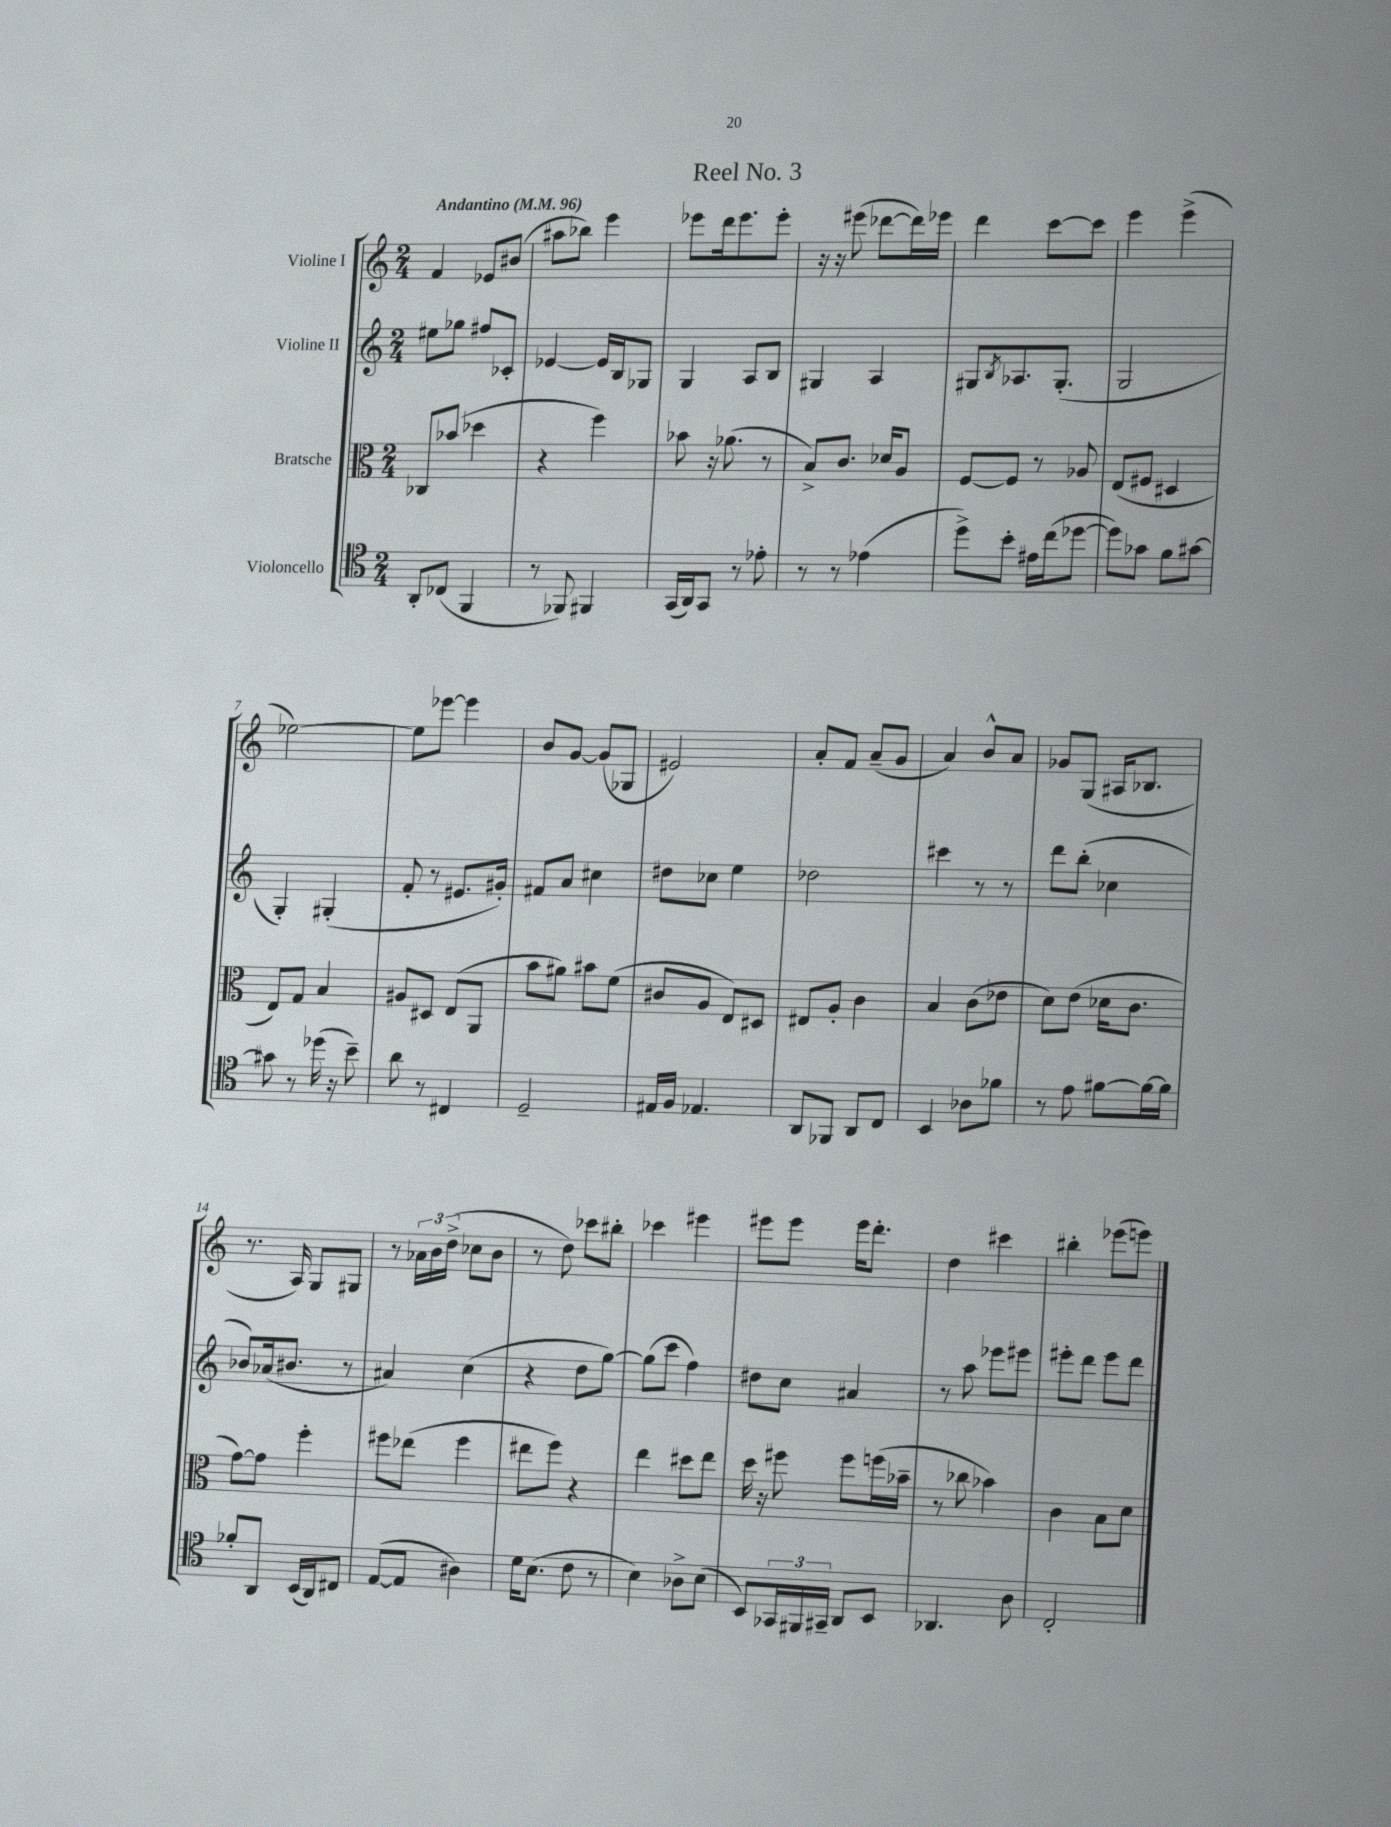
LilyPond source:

\header { title = "Reel No. 3" }
<<
\new StaffGroup <<
\new Staff = "s0" \with { instrumentName = "Violine I" } {
    \clef treble \key c \major \numericTimeSignature \time 2/4 \tempo "Andantino" 4 = 96
    f'4 ees'8 bis'8( |
    ais''8 bes''8) e'''4 |
    ees'''8 d'''16 ees'''8. ees'''8-. |
    r16 r16 eis'''8( des'''8~ des'''16) ees'''16 |
    d'''4 c'''8~ c'''8 |
    e'''4 e'''4->( |
    ees''2~) |
    ees''8 ees'''8~ ees'''4 |
    b'8 g'8~ g'8( ges8 |
    eis'2) |
    a'8-. f'8 a'8--( g'8 |
    a'4) b'8-^ a'8 |
    ges'8 g8( ais16 bes8. |
    r8. a16) g8 gis8 |
    r8 \tuplet 3/2 { aes'16 b'16 d''16->( } ces''8 b'8 |
    r8 d''8) ces'''8 bis''8-. |
    ces'''4 eis'''4 |
    eis'''8 eis'''8 eis'''16 d'''8.-. |
    d''4 cis'''4 |
    bis''4-. ees'''8( e'''8) \bar "|." |
}
\new Staff = "s1" \with { instrumentName = "Violine II" } {
    \clef treble \key c \major \numericTimeSignature \time 2/4
    eis''8 ges''8 fis''8 ces'8-. |
    ees'4~ ees'16 b16 ges8 |
    g4 a8 b8 |
    gis4 a4 |
    gis8 \acciaccatura { b8 } aes8. gis8.-.( |
    g2 |
    g4-.) gis4-.( |
    f'8-. r8 eis'8. gis'16-.) |
    fis'8 a'8 cis''4 |
    dis''8 ces''8 e''4 |
    des''2 |
    cis'''4 r8 r8 |
    d'''8 b''8-.( ces''4 |
    bes'8) aes'16( bis'8. r8 |
    ais'4) c''4( |
    r4 d''8 g''8~) |
    g''8( c'''8 f''4) |
    dis''8 c''8 ais'4 |
    r8 a''8 ees'''8 eis'''8 |
    eis'''8-. d'''8 eis'''8 d'''8 \bar "|." |
}
\new Staff = "s2" \with { instrumentName = "Bratsche" } {
    \clef alto \key c \major \numericTimeSignature \time 2/4
    ces8 bes'8( des''4 |
    r4 f''4) |
    bes'8 r16 aes'8.( r8 |
    b8->) c'8. des'16 a8 |
    f8~ f8 r8 aes8 |
    e8( fis8 dis4 |
    e8) g8 b4 |
    ais8 dis8 e8( a,8 |
    b'8 ais'8) bis'8 f'8( |
    cis'8 a8 e8) dis8 |
    eis8 a8-. c'4 |
    b4 c'8( ees'8 |
    d'8) e'8( des'16 c'8. |
    g'8~) g'8 f''4-. |
    fis''8 ees''8( fis''4 |
    eis''8 f''8) r4 |
    e''4 dis''8 e''8 |
    d''16 r16 fis''8 fis''8 f''16( bes'16-- |
    r8 ces''8 bes'4) |
    c'4 b8 d'8 \bar "|." |
}
\new Staff = "s3" \with { instrumentName = "Violoncello" } {
    \clef tenor \key c \major \numericTimeSignature \time 2/4
    a,8-. ces8( f,4 |
    r8 fes,8) fis,4 |
    g,16( a,16) g,8 r8 ees'8-. |
    r8 r8 ees'4( |
    d''8->) b'8-. eis'16 c''16( des''8~ |
    des''8) ges'8 f'8 gis'8~ |
    gis'8 r8 des''16( r16 b'8--) |
    a'8 r8 cis4 |
    d2-- |
    eis16 f16 ees4. |
    a,8 fes,8 a,8 c8 |
    b,4 aes8 fes'8 |
    r8 e'8 fis'8~ fis'16~ fis'16 |
    fes'8-. a,8 b,16( a,16) cis8 |
    e8~( e8 ais4) |
    d'16 b8.( c'8 r8 |
    b4) aes8-> b8( |
    b,8) \tuplet 3/2 { ges,16 fis,16 gis,16-- } a,8 b,8 |
    aes,4. a8 |
    c2-. \bar "|." |
}
>>
>>
